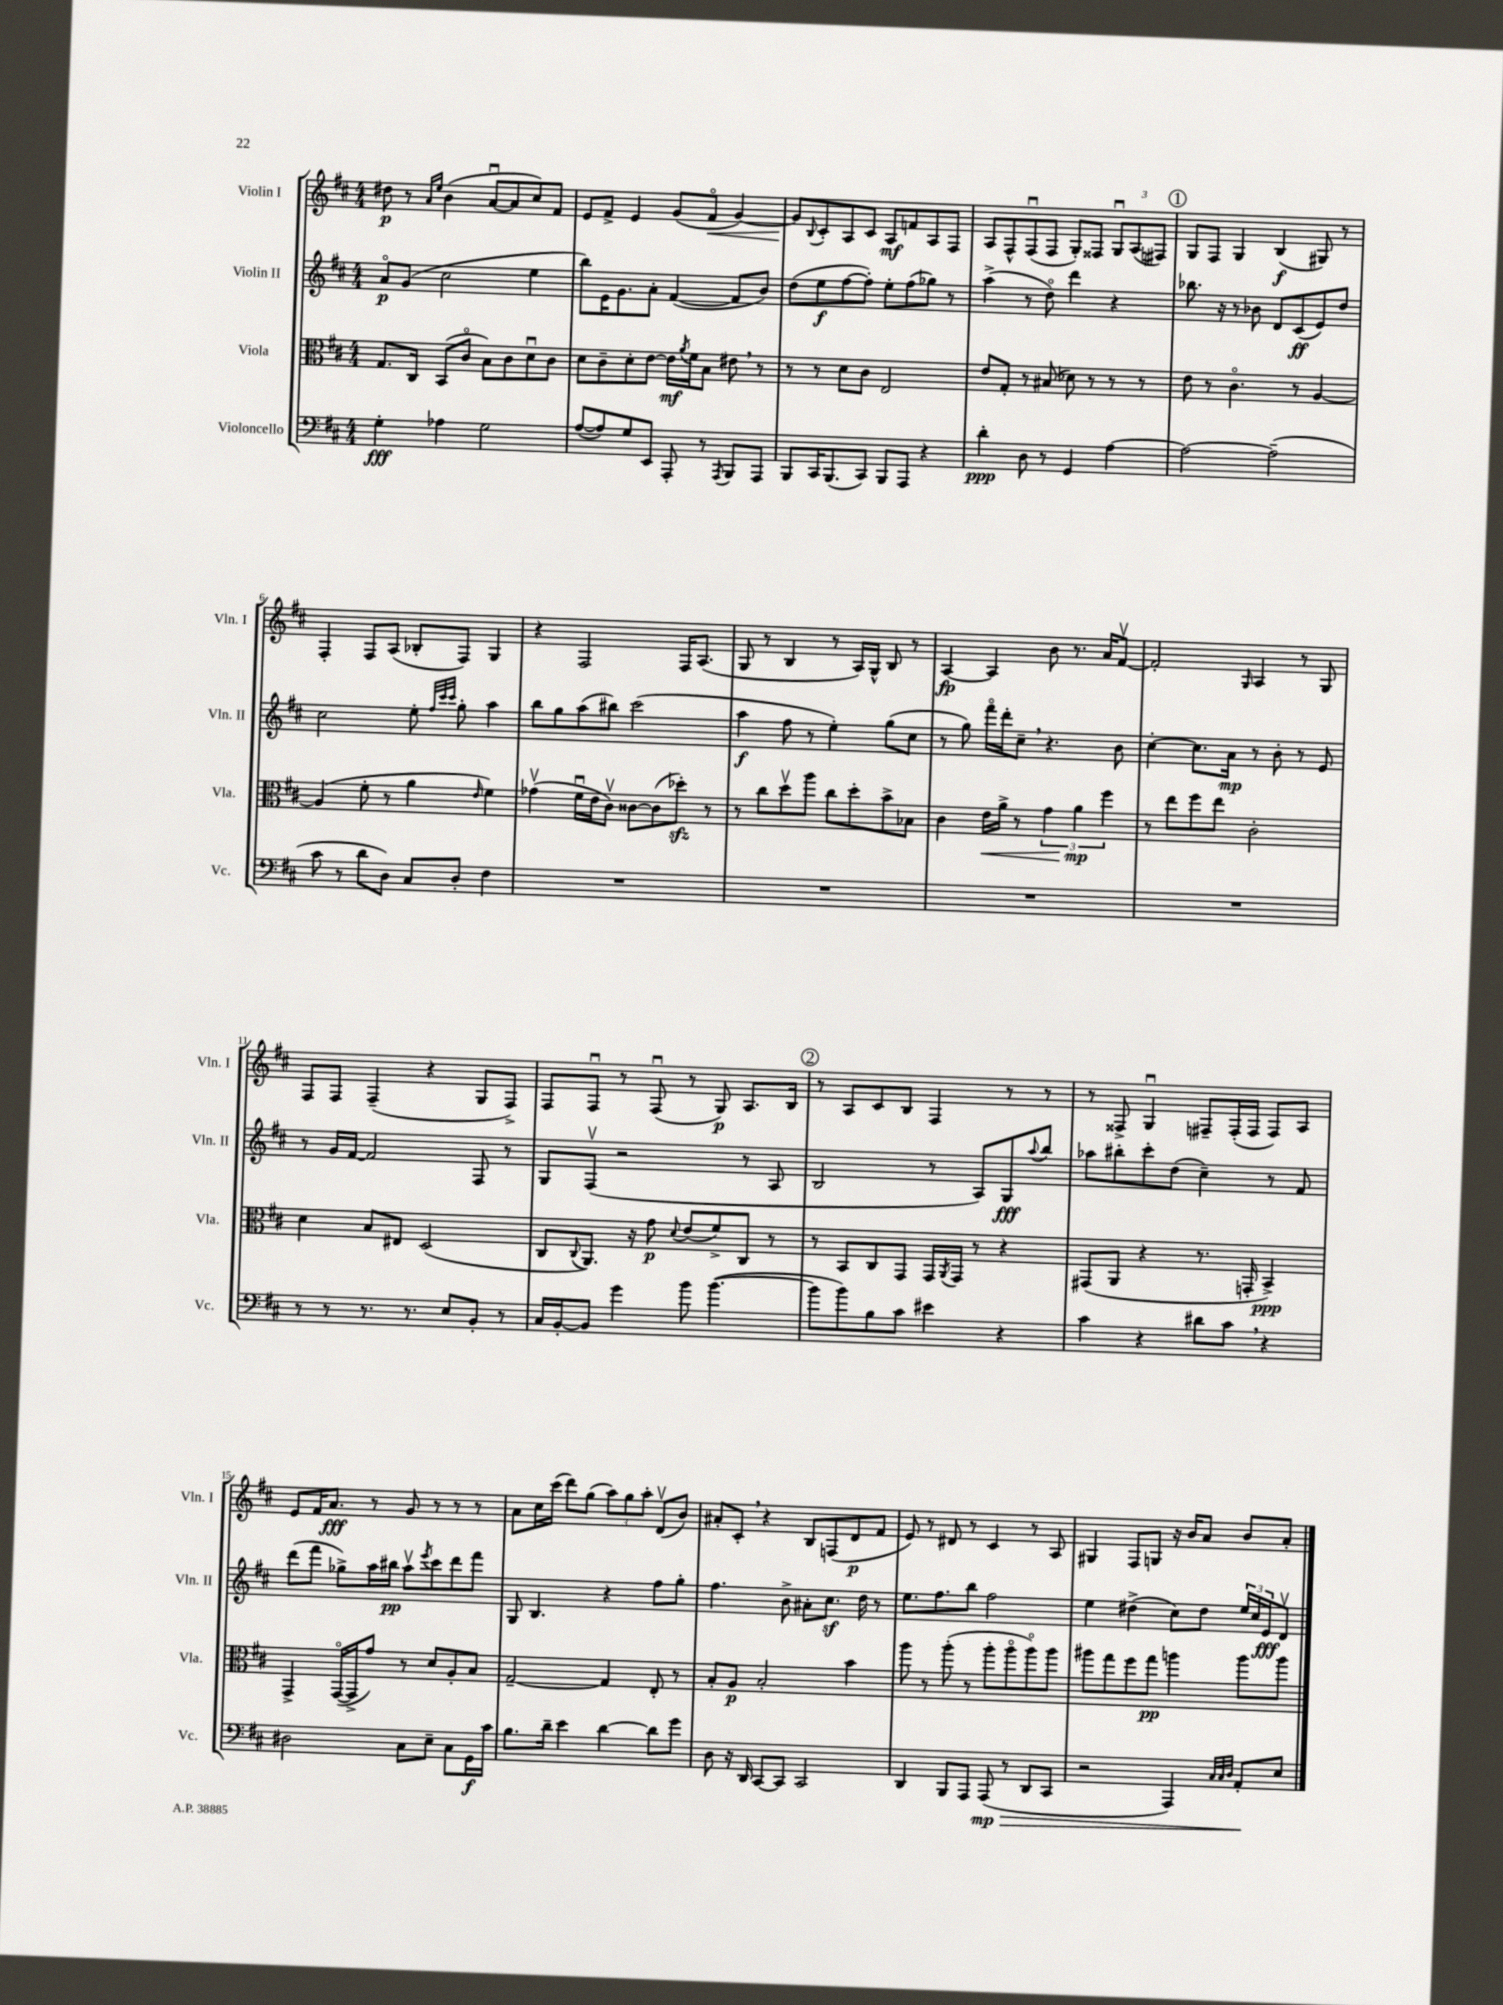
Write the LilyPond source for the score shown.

<<
\new StaffGroup <<
\new Staff = "s0" \with { instrumentName = "Violin I" shortInstrumentName = "Vln. I" } {
    \clef treble \key d \major \numericTimeSignature \time 4/4
    dis''8\p r8 \grace { a'16 e''16 } b'4( a'8~\downbow a'8 cis''8) fis'8 |
    e'8 fis'8-> e'4 g'8( fis'8\flageolet\< g'4~) |
    g'8\! \appoggiatura { b8 } cis'8-. a8 cis'8 a8\mf f'8 a8 fis8 |
    a8 fis8-^ fis8\downbow( fis8 g8-.) fisis8 \tuplet 3/2 { g8\downbow a8( fis8) } |
    \mark \markup { \circle "1" } g8 fis8 g4 b4\f( gis8) r8 |
    fis4-. fis8 a8( bes8-. fis8) g4 |
    r4 fis2 fis16 a8.( |
    g8 r8 b4 r8 a16) g16-^ b8 r8 |
    a4~\fp a4 b'8 r8. a'16 fis'8~\upbow |
    fis'2-. \grace { g16 } a4 r8 g8 |
    fis8 fis8 fis4--( r4 g8 fis8->) |
    fis8 fis8\downbow r8 fis8\downbow( r8 g8\p) a8. b16 |
    \mark \markup { \circle "2" } r8 a8 cis'8 b8 fis4 r8 r8 |
    r8 fisis8-> g4\downbow fis8-- fis16-.( fis16 fis8) a8 |
    e'8 fis'16 a'8.\fff r8 g'8 r8 r8 r8 |
    a'8 cis''16 cis'''16( d'''8) g''8( \tuplet 3/2 { a''8) g''8 a''8-. } d'8\upbow( b'8) |
    ais'8-. cis'8-. \breathe r4 b8 f8( d'8\p fis'8 |
    e'8) r8 dis'8 r8 cis'4 r8 a8 |
    gis4 fis8 g8 r16 b'16 a'8 b'8 a'8-. \bar "|." |
}
\new Staff = "s1" \with { instrumentName = "Violin II" shortInstrumentName = "Vln. II" } {
    \clef treble \key d \major \numericTimeSignature \time 4/4
    a'8\flageolet\p g'8( cis''2 e''4 |
    b''8) e'16 g'8. a'8-. fis'4~( fis'8 b'8) |
    d''8( e''8\f fis''8~ fis''8-.) e''8-. fis''8( ges''8) r8 |
    a''4->( r8 d''8\flageolet) d'''4 r4 |
    \mark \markup { \circle "1" } bes''8. r16 r8 bes'8 d'8 cis'8\ff( e'8) d''8 |
    cis''2 e''8-. \grace { fis''32 cis'''32 cis'''32 } g''8-. a''4 |
    b''8 g''8 a''8( bis''8) cis'''2( |
    a''4\f fis''8 r8 e''4-.) g''8( cis''8 |
    r8 g''8) fis'''16\flageolet d'''16-. cis''8-- \breathe r4. b'8 |
    cis''4~-. cis''8. a'16\mp r8 b'8-. r8 e'8 |
    r8 g'16 fis'16~ fis'2 fis8 r8 |
    g8 fis8\upbow( r2 r8 a8 |
    \mark \markup { \circle "2" } b2 r8 a8) g8\fff \appoggiatura { a''8 } b''8 |
    aes''8 bis''8-. cis'''8-. d''8( cis''4--) r8 fis'8 |
    d'''8( fis'''8 ges''8->) a''16 bis''16\pp a''8\upbow \acciaccatura { e'''8 } cis'''8 d'''8 fis'''8 |
    g8 b4. r4 fis''8 g''8-. |
    fis''4. b'8-> ais'8-. cis''8.\sf d''16 r8 |
    e''8. fis''8. b''8 fis''2 |
    e''4 dis''4->( cis''8) dis''8 \tuplet 3/2 { e''16 cis''16 e'16\fff } d'8\upbow \bar "|." |
}
\new Staff = "s2" \with { instrumentName = "Viola" shortInstrumentName = "Vla." } {
    \clef alto \key d \major \numericTimeSignature \time 4/4
    g8. cis16 b,8( cis'8\flageolet b8) cis'8 d'8\downbow cis'8 |
    d'8 cis'8-- d'8-. e'8~ e'16\mf \acciaccatura { a'8 } fis'16 b8 eis'8 \breathe r8 |
    r8 r8 d'8 cis'8 e2 |
    e'8 g8-. r8 bis8( des'8) r8 r8 r8 |
    \mark \markup { \circle "1" } e'8 r8 cis'4.\flageolet r8 a4~ |
    a4( fis'8-. r8 a'4 \grace { e'16 } fis'4) |
    ges'4\upbow( fis'16\downbow e'16 cis'8\upbow) cisis'8~ cisis'8( des''8-.\sfz) r8 |
    r8 cis''8 d''8\upbow a''8 cis''8 d''8-. b'8-> bes8 |
    cis'4 e'16\< a'16-> r8 \tuplet 3/2 { g'4 a'4\mp\! fis''4 } |
    r8 e''8 fis''8 e''8 cis'2-. |
    d'4 b8 eis8 d2( |
    cis8 \appoggiatura { cis8 } a,8.) r16 g'8\p \appoggiatura { d'8 } e'8( fis'8->) cis8 r8 |
    \mark \markup { \circle "2" } r8 b,8 cis8 g,8 g,16 \acciaccatura { a,8 } g,16 r8 r4 |
    gis,8( a,8 r4 r8. g,16-. b,4->\ppp) |
    g,4-> g,16~\flageolet( g,16-> g'8) r8 d'8 a8-. b8 |
    g2~-- g4 e8-. r8 |
    b8-. a8\p b2-. b'4 |
    a''8 r8 a''8-.( r8 a''8-. a''8\flageolet a''8\flageolet) a''8 |
    ais''8 g''8 fis''8 g''8\pp a''4 a''8 a''8 \bar "|." |
}
\new Staff = "s3" \with { instrumentName = "Violoncello" shortInstrumentName = "Vc." } {
    \clef bass \key d \major \numericTimeSignature \time 4/4
    g4-.\fff aes4 g2 |
    a8~( a8) g8 e,8 a,,8-. r8 \acciaccatura { a,,8 } b,,8 a,,8 |
    b,,8 cis,16 b,,8.( cis,8) b,,8 a,,8 r4 |
    d'4-.\ppp d8 r8 g,4 a4~ |
    \mark \markup { \circle "1" } a2~ a2--( |
    cis'8 r8 d'8 d8) cis8 d8-. fis4 |
    R1 |
    R1 |
    R1 |
    R1 |
    r8 r8 r8. r8. e8 b,8-. r8 |
    cis16 b,16~-. b,8 g'4 b'8 b'4.~( |
    \mark \markup { \circle "2" } b'8 b'8) b8 cis'8 eis'4 r4 |
    cis'4 r4 dis'8 cis'8 \breathe r4 |
    dis2 cis8 e8-- cis8 g,16\f cis'16 |
    b8. d'16-- e'4 d'4~ d'8 g'8 |
    d8 r16 d,16 cis,8~ cis,8 cis,2 |
    d,4 b,,8 a,,8 a,,8\mp\>( r8 d,8 cis,8 |
    r2 a,,4) \grace { cis32 cis32 d32 } a,8-.\! e8 \bar "|." |
}
>>
>>
